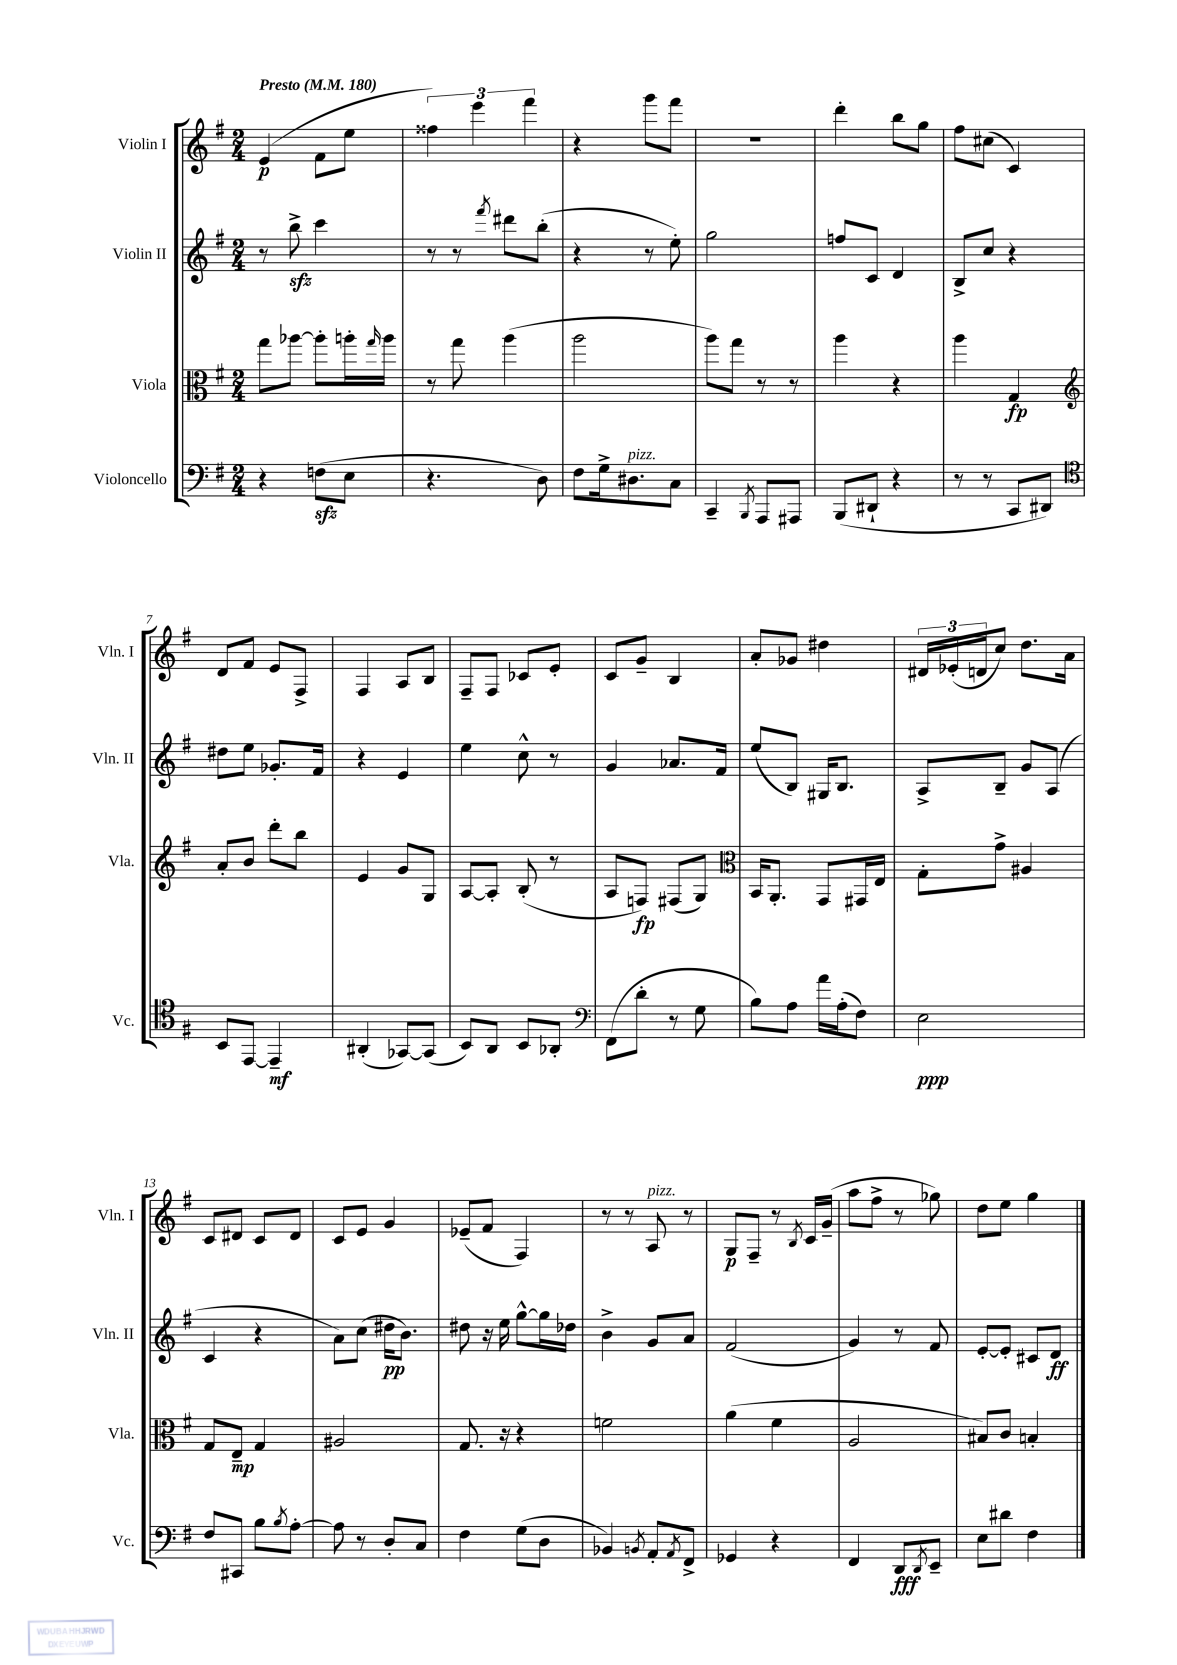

**kern	**kern	**kern	**kern
*staff4	*staff3	*staff2	*staff1
*clefF4	*clefC3	*clefG2	*clefG2
*k[f#]	*k[f#]	*k[f#]	*k[f#]
*M2/4	*M2/4	*M2/4	*M2/4
*MM180	*MM180	*MM180	*MM180
4r	8gg	8r	(4e
.	[8aa-	8bb^	.
(8F	8aa-']	4ccc	8f#
8E	16aa'	.	8ee
.	16qqgg	.	.
.	16aa	.	.
=	=	=	=
4.r	8r	8r	6ff##)
.	8gg	8r	.
.	.	.	6eee
.	.	8qfff#	.
.	(4aa	8ddd#	.
.	.	.	6fff#
8D)	.	(8bb'	.
=	=	=	=
8F#	2aa	4r	4r
16G^	.	.	.
8.D#	.	.	.
.	.	8r	8ggg
8C	.	8ee')	8fff#
=	=	=	=
4CC~	8aa)	2gg	2r
.	8gg	.	.
8qBBB	.	.	.
8AAA	8r	.	.
8AAA#	8r	.	.
=	=	=	=
(8BBB	4aa	8ff	4ddd'
8DD#`	.	8c	.
4r	4r	4d	8bb
.	.	.	8gg
=	=	=	=
8r	4aa	8B^	8ff#
8r	.	8cc	(8cc#
8CC	4G	4r	4c)
8DD#)	.	.	.
=	=	=	=
*clefC4	*clefG2	*	*
8BB	8a'	8dd#	8d
[8EE	8b	8ee	8f#
4EE~]	8ddd'	8.g-'	8e
.	8bb	.	8F#^
.	.	16f#	.
=	=	=	=
(4AA#'	4e	4r	4F#
[8GG-)	8g	4e	8A
(8GG-]	8G	.	8B
=	=	=	=
8BB)	[8A	4ee	8F#~
8AA	8A']	.	8F#
8BB	(8B'	8cc^^	8c-
8AA-'	8r	8r	8e'
=	=	=	=
*clefF4	*	*	*
(8FF#	8A	4g	8c
8d'	8F)	.	8g~
8r	(8F#	8.a-	4B
8G	8G)	.	.
.	.	16f#	.
=	=	=	=
*	*clefC3	*	*
8B)	16BB	(8ee	8a'
.	8.AA'	.	.
8A	.	8B)	8g-
16a	8GG	16G#	4dd#
(16A'	.	8.B	.
8F#)	16GG#	.	.
.	16E	.	.
=	=	=	=
2E	8G'	8A^	24d#
.	.	.	(24e-'
.	.	.	24d
.	8g^	8B~	8cc)
.	4A#	8g	8.dd
.	.	(8A	.
.	.	.	16a
=	=	=	=
8F#	8G	4c	8c
8CC#	8E~	.	8d#
8B	4G	4r	8c
8qB	.	.	.
[8A'	.	.	8d#
=	=	=	=
8A]	2A#	8a)	8c
8r	.	(8cc	8e
8D'	.	16dd#	4g
.	.	8.b)	.
8C	.	.	.
=	=	=	=
4F#	8.G	8dd#	(8e-~
.	.	16r	8f#
.	16r	16ee	.
(8G	4r	[8gg^^	4F#)
8D	.	16gg]	.
.	.	16dd-	.
=	=	=	=
4BB-)	2f	4b^	8r
.	.	.	8r
8qBB	.	.	.
8AA'	.	8g	8A
8qAA	.	.	.
8FF#^	.	8a	8r
=	=	=	=
4GG-	(4a	(2f#	8G
.	.	.	8F#~
4r	4f#	.	8r
.	.	.	8qB
.	.	.	16c
.	.	.	(16g~
=	=	=	=
4FF#	2A	4g)	8aa
.	.	.	8ff#^
8DD	.	8r	8r
8qDD	.	.	.
8EE~	.	8f#	8gg-)
=	=	=	=
8E	8B#)	[8e'	8dd
8d#	8c	8e']	8ee
4F#	4B'	8c#	4gg
.	.	8d	.
==	==	==	==
*-	*-	*-	*-
